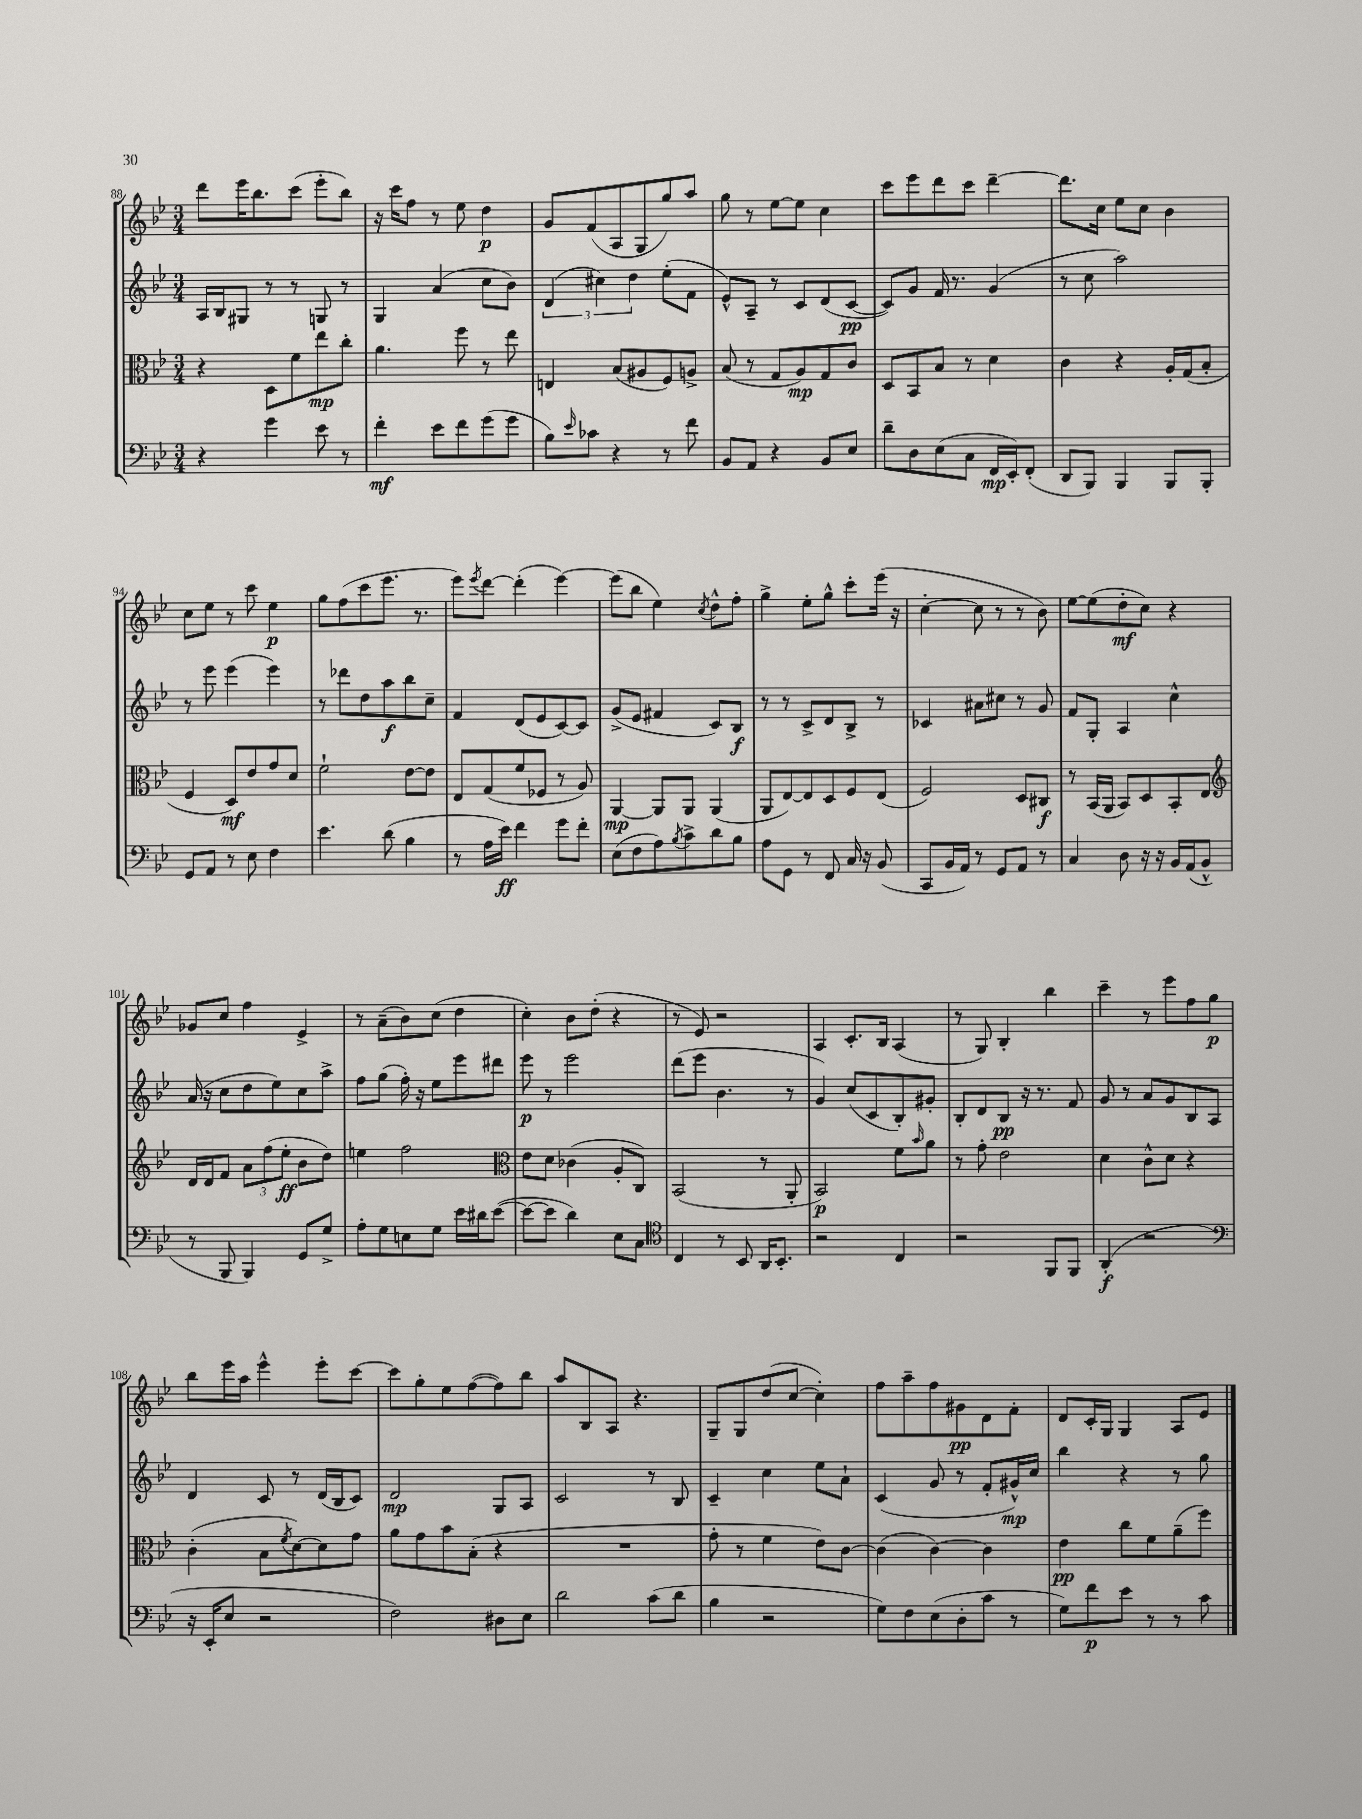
<<
\new StaffGroup <<
\new Staff = "s0" {
    \clef treble \key bes \major \numericTimeSignature \time 3/4
    d'''8 ees'''16 bes''8. c'''8( ees'''8-. bes''8) |
    r16 c'''16 f''8 r8 ees''8 d''4\p |
    g'8 f'8( a8 g8 g''8) a''8 |
    g''8 r8 ees''8~ ees''8 c''4 |
    c'''8 ees'''8 d'''8 c'''8 d'''4~-- |
    d'''8. c''16 ees''8 c''8 bes'4 |
    c''8 ees''8 r8 c'''8 ees''4\p |
    g''8 f''8( c'''8 ees'''8. r8. |
    ees'''8) \acciaccatura { ees'''8 } d'''8~ d'''4-.( ees'''4~) |
    ees'''8( bes''8 ees''4) \acciaccatura { c''8 } d''8-^ f''8-. |
    g''4-> ees''8-. g''8-^ c'''8-. ees'''16( r16 |
    c''4~-. c''8 r8 r8 bes'8) |
    ees''8~ ees''8( d''8-.\mf c''8) r4 |
    ges'8 c''8 f''4 ees'4-> |
    r8 a'8--( bes'8) c''8( d''4 |
    c''4-.) bes'8 d''8-.( r4 |
    r8 ees'8) r2 |
    a4 c'8.-. bes16 a4( |
    r8 g8) bes4-. bes''4 |
    c'''4-- r8 ees'''8 f''8 g''8\p |
    bes''8 ees'''16 a''16 ees'''4-^ ees'''8-. c'''8~ |
    c'''8 g''8-. ees''8 f''8~( f''8) bes''8 |
    a''8 bes8 a8 r4. |
    g8-- g8 d''8( c''8~ c''4-.) |
    f''8 a''8-- f''8 gis'8\pp d'8 f'8-. |
    d'8 c'16-. g16 g4 a8 ees'8 \bar "|." |
}
\new Staff = "s1" {
    \clef treble \key bes \major \numericTimeSignature \time 3/4
    a16 bes16 gis8 r8 r8 g8 r8 |
    g4 a'4( c''8 bes'8) |
    \tuplet 3/2 { d'4( cis''4) d''4 } ees''8-.( f'8 |
    ees'8-^) a8-- r8 c'8 d'8( c'8~\pp |
    c'8) g'8 f'16 r8. g'4( |
    r8 c''8 a''2) |
    r8 ees'''8 ees'''4( ees'''4) |
    r8 des'''8 d''8 a''8\f bes''8 c''8-- |
    f'4 d'8( ees'8 c'8~) c'8 |
    g'8->( ees'8 fis'4 c'8) bes8\f |
    r8 r8 c'8-> d'8 bes8-> r8 |
    ces'4 ais'8 cis''8 r8 g'8 |
    f'8 g8-. a4 c''4-^ |
    a'16( r16 c''8 d''8 ees''8) c''8 a''8-> |
    f''8 g''8( f''16-.) r16 ees''8 ees'''8 dis'''8 |
    ees'''8\p r8 ees'''2 |
    d'''8( ees'''8 bes'4. r8 |
    g'4) c''8( c'8 bes8-.) gis'8-. |
    bes8-. d'8 bes8\pp r16 r8. f'8 |
    g'8 r8 a'8 g'8 bes8 a8 |
    d'4 c'8 r8 d'16( bes16 c'8) |
    d'2\mp g8 a8 |
    c'2 r8 bes8 |
    c'4-- c''4 ees''8 a'8-! |
    c'4( g'8 r8 f'8-. gis'16-^\mp) c''16 |
    bes''4 r4 r8 g''8 \bar "|." |
}
\new Staff = "s2" {
    \clef alto \key bes \major \numericTimeSignature \time 3/4
    r4 d8 f'8 ees''8\mp c''8-. |
    a'4. f''8 r8 ees''8 |
    e4 bes8( ais8 f8) a8-> |
    bes8( r8 g8 a8\mp) g8 c'8 |
    d8 bes,8 bes8 r8 d'4 |
    c'4 r4 a16-. g16( bes8-. |
    f4 d8\mf) ees'8 g'8 d'8 |
    f'2-! ees'8~ ees'8 |
    ees8 g8( f'8 fes8 r8 a8) |
    a,4~\mp a,8 a,8 a,4( |
    a,8 ees8~) ees8 d8 f8 ees8( |
    f2) d8 cis8\f |
    r8 bes,16( a,16 bes,8) d8 bes,8-. ees8 |
    \clef treble d'16 d'16 f'8 \tuplet 3/2 { a'8 f''8( ees''8-.\ff } bes'8 d''8) |
    e''4 f''2 |
    \clef alto ees'8 d'8 ces'4( a8-. c8) |
    bes,2( r8 a,8-. |
    bes,2\p) f'8 \grace { bes'16 } a'8 |
    r8 g'8-. ees'2 |
    d'4 c'8-^ d'8 r4 |
    c'4-.( bes8 \acciaccatura { f'8 } d'8~) d'8 g'8 |
    a'8 g'8 bes'8 bes8-.( r4 |
    R2. |
    g'8-. r8 f'4 ees'8) c'8~ |
    c'4( c'4~) c'4 |
    ees'4\pp c''8 f'8 a'8--( f''8) \bar "|." |
}
\new Staff = "s3" {
    \clef bass \key bes \major \numericTimeSignature \time 3/4
    r4 g'4 ees'8 r8 |
    f'4-.\mf ees'8 f'8 g'8( g'8 |
    bes8) \grace { ees'16 } ces'8 r4 r8 f'8 |
    bes,8 a,8 r4 bes,8 ees8 |
    d'8-- d8 ees8( c8 f,16\mp ees,16-.) f,8-.( |
    d,8 bes,,8) bes,,4 bes,,8 bes,,8-. |
    g,8 a,8 r8 ees8 f4 |
    ees'4. d'8( bes4 |
    r8 a16 ees'16\ff) f'4 g'8 f'8-. |
    ees8( f8 a8) \acciaccatura { bes8 } c'8-> d'8 bes8 |
    a8 g,8 r8 f,8 c16 r16 bes,8( |
    c,8 bes,16 a,16) r8 g,8 a,8 r8 |
    c4 d8 r16 r16 bes,16 a,16( bes,8-^ |
    r8 bes,,8 bes,,4) g,8 g8-> |
    a8-. g8 e8 g8 ees'16 dis'16 ees'8~( |
    ees'8~ ees'8 d'4) ees8 c8 |
    \clef tenor c4 r8 bes,8 a,16 bes,8.-. |
    r2 c4 |
    r2 f,8 f,8 |
    a,4-.\f( r2 |
    \clef bass r16 ees,16-. ees8 r2 |
    f2) dis8 ees8 |
    d'2 c'8( d'8 |
    bes4 r2 |
    g8) f8 ees8( d8-. c'8 r8 |
    g8) f'8\p ees'8 r8 r8 c'8 \bar "|." |
}
>>
>>
\layout { \context { \Score currentBarNumber = #88 } }
